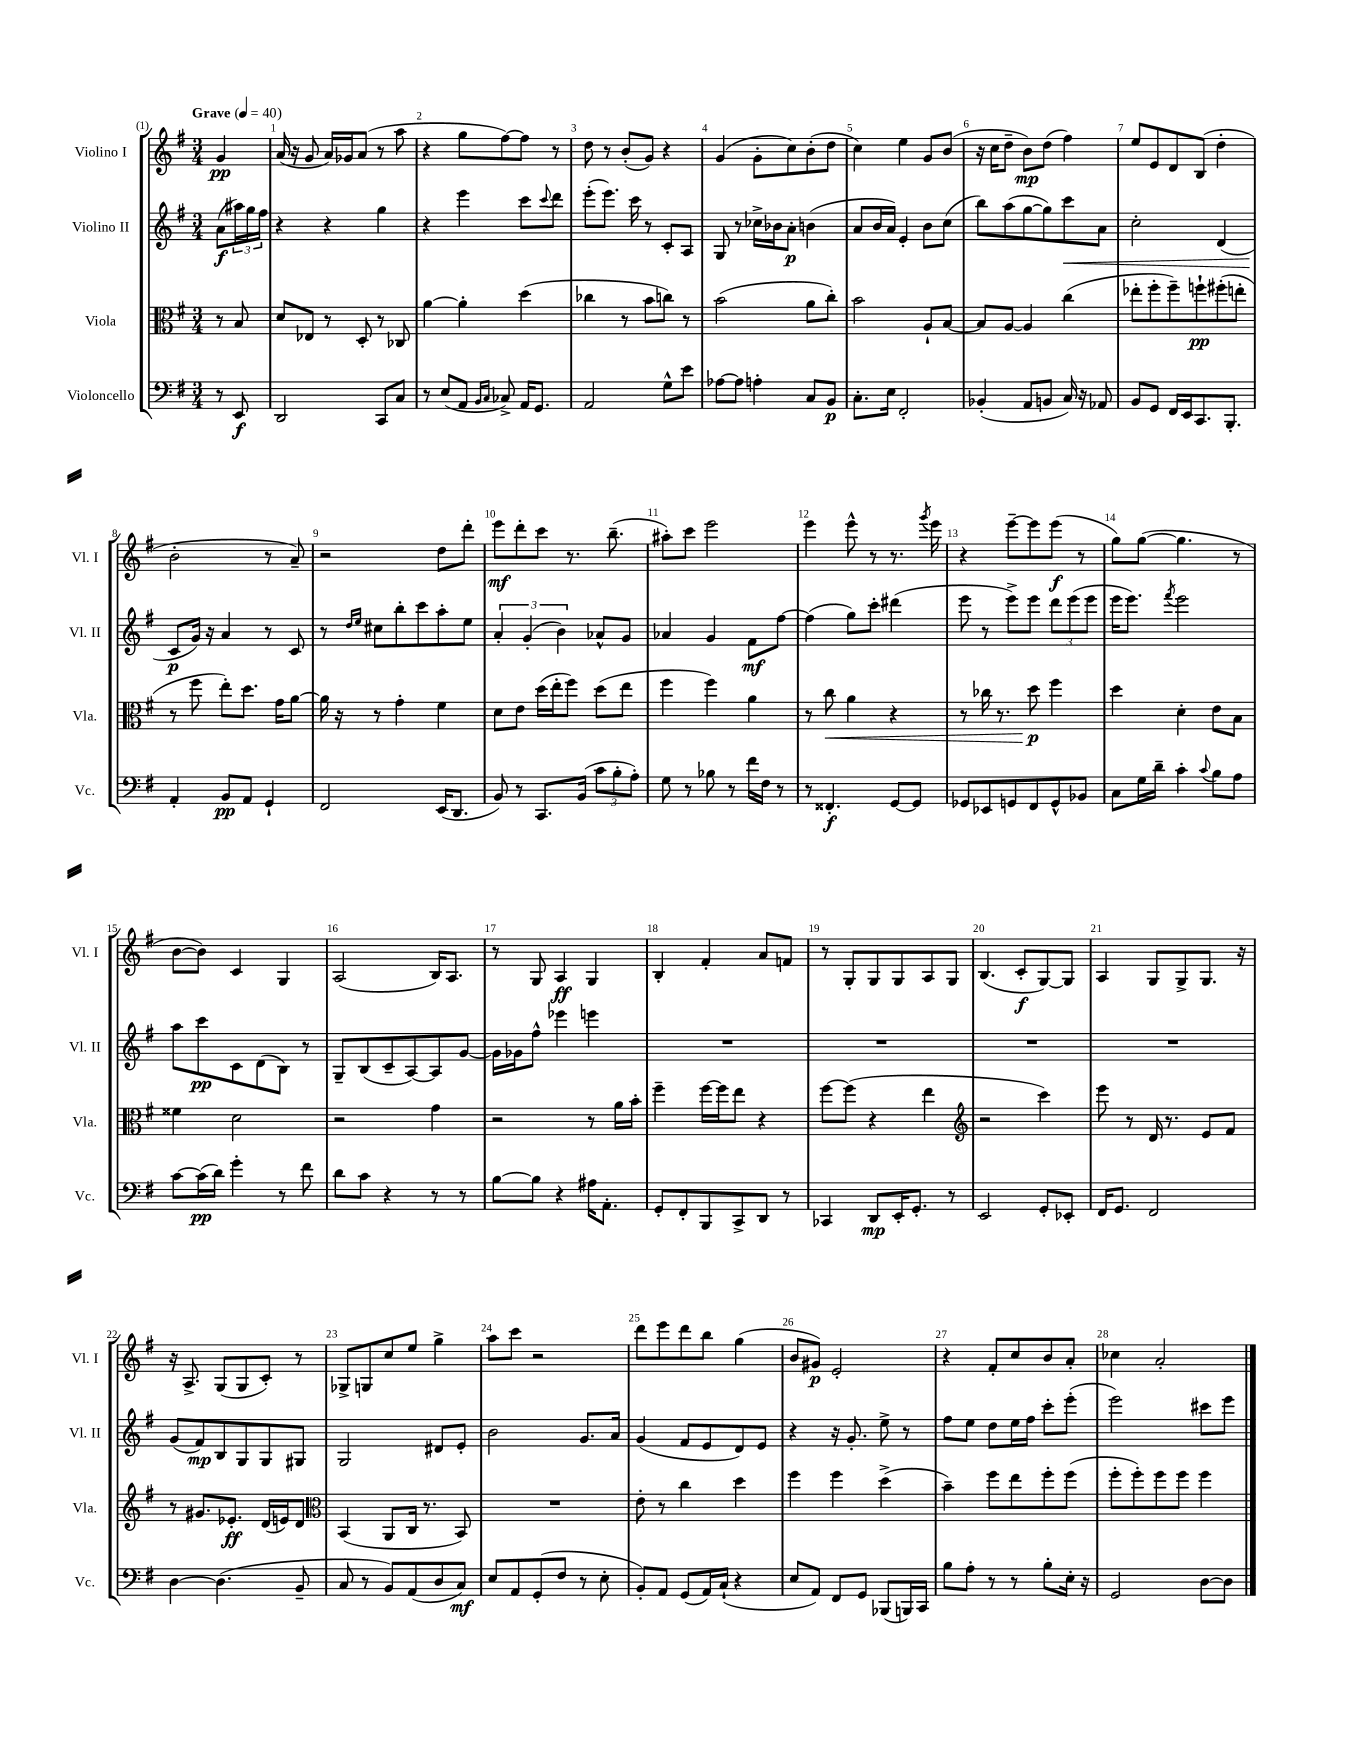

**kern	**kern	**kern	**kern
*staff4	*staff3	*staff2	*staff1
*clefF4	*clefC3	*clefG2	*clefG2
*k[f#]	*k[f#]	*k[f#]	*k[f#]
*M3/4	*M3/4	*M3/4	*M3/4
*MM40	*MM40	*MM40	*MM40
8r	8r	(8a\L	4g/
8EE/	8B/	24aa#\L)	.
.	.	24gg\	.
.	.	24ff#\JJ	.
=	=	=	=
2DD/	8d/L	4r	(16a/
.	.	.	16r
.	8E-/J	.	8g/
.	8r	4r	16a/LL)
.	.	.	16g-/J
.	8D'/	.	(8a/J
8CC/L	8r	4gg\	8r
8C/J	8C-/	.	8aa\
=	=	=	=
8r	[4a\	4r	4r
(8E/L	.	.	.
8AA/J	4a'\]	4eee\	8gg\L
16qqBB/LL	.	.	.
16qqC/JJ	.	.	.
8C-^/)	.	.	[8ff#\)
16AA/LK	(4dd\	8ccc\L	8ff#\]J
8.GG/J	.	.	.
.	.	8qqccc/	.
.	.	8ddd\J	8r
=	=	=	=
2AA/	4cc-\	(8eee'\L	8dd\
.	.	8.eee\J)	8r
.	8r	.	(8b'/L
.	.	16ccc\	.
.	8b\L	8r	8g/J)
8G^^\L	8cc\J)	8c'/L	4r
8e\J	8r	8A/J	.
=	=	=	=
[8A-\L	(2b\	8G/	(4g/
8A-\]J	.	8r	.
4A'\	.	16cc-^\LL	8g'\L
.	.	16b-\J	.
.	.	8a'\J	8cc\)
8C/L	8a\L	(4b\	(8b'\
8BB/J	8cc'\J)	.	8dd\J
=	=	=	=
8.C'\L	2b\	8a/L	4cc\)
.	.	16b/L	.
16E\Jk	.	16a/JJ)	.
2FF#'/	.	4e'/	4ee\
.	8A`/L	8b\L	8g/L
.	[8B/J	(8cc\J	(8b/J
=	=	=	=
(4BB-'/	8B/]L	8bb\L)	16r
.	.	.	16cc\LK
.	[8A/J	(8aa\	8dd~\J
8AA/L	4A/]	[8gg\	8b\L)
8BB/J	.	8gg\])	(8dd\J
16C/)	(4cc\	8ccc\	4ff#\)
16r	.	.	.
8AA-/	.	8a\J	.
=	=	=	=
8BB/L	8ee-'\L	2cc'\	8ee/L
8GG/J	8ff#'\	.	8e/
16FF#/LL	8ff#~\)	.	8d/
16EE/J	.	.	.
8.CC/	8ff`\	.	(8B/J
.	(8ff#'\	(4d/	4dd'\
8.BBB'/J	.	.	.
.	8ee'\J	.	.
=	=	=	=
4AA'/	8r	8c/L	2b'\
.	8ff#\	16g/Jk)	.
.	.	16r	.
8BB/L	8ee'\L)	4a/	.
8AA/J	8.dd\J	.	.
4GG`/	.	8r	8r
.	16g\LK	.	.
.	[8a\J	8c/	8a~/)
=	=	=	=
2FF#/	16a\]	8r	2r
.	16r	.	.
.	.	16qqdd/LL	.
.	.	16qqee/JJ	.
.	8r	8cc#\L	.
.	4g'\	8bb'\	.
.	.	8ccc\	.
(16EE/LK	4f#\	8aa'\	8dd\L
8.DD/J	.	.	.
.	.	8ee\J	8ddd'\J
=	=	=	=
8BB/)	8d\L	6a'/	8eee\L
8r	8e\J	.	8ddd'\
.	.	(6g'/	.
8.CC/L	(16dd\LL	.	8ccc\J
.	16ee'\J	.	.
.	.	6b\)	.
.	8ff#\J)	.	8.r
(16BB/Jk	.	.	.
12c\L	(8dd\L	8a-^^/L	.
.	.	.	(8.bb~\
12B'\	.	.	.
.	8ee\J	8g/J	.
12A'\J)	.	.	.
=	=	=	=
8G\	4ff#\	4a-/	8aa#'\L)
8r	.	.	8ccc\J
8B-\	4ff#\)	4g/	2eee\
8r	.	.	.
16f#\LL	4a\	8f#\L	.
16F#\JJ	.	.	.
8r	.	[8ff#\J	.
=	=	=	=
8r	8r	(4ff#\]	4eee\
4.FF##'/	8cc\	.	.
.	4a\	8gg\L)	8eee^^\
.	.	8ccc'\J	8r
[8GG/L	4r	(4ddd#\	8.r
8GG/]J	.	.	.
.	.	.	8qggg/
.	.	.	16eee\
=	=	=	=
8GG-/L	8r	8eee\	4r
8EE-/	16cc-\	8r	.
.	8.r	.	.
8GG/	.	8eee^\L)	[8eee~\L
8FF#/	8dd\	8eee\J	8eee\]
8GG^^/	4ff#\	12ddd\L	(8eee\J
.	.	(12eee\	.
8BB-/J	.	.	8r
.	.	12eee\J	.
=	=	=	=
8C\L	4dd\	16eee\LK	8gg\L)
.	.	8.eee\J)	.
16G\L	.	.	([8gg\J
16d~\JJ	.	.	.
.	.	8qfff#/	.
4c'\	4d'\	2eee\	4.gg\]
8qqc/	.	.	.
8B\L	8e\L	.	.
8A\J	8B\J	.	8r
=	=	=	=
[8c\L	4f##\	8aa\L	[8b\L
(16c\]L	.	8ccc\	8b\]J)
16d\JJ)	.	.	.
4g'\	2d\	8c\	4c/
.	.	(8d\	.
8r	.	8B\J)	4G/
8f#\	.	8r	.
=	=	=	=
8d\L	2r	8G~/L	(2A/
8c\J	.	(8B/	.
4r	.	8c~/	.
.	.	[8A/)	.
8r	4g\	8A/]	16B/LK)
.	.	.	8.A/J
8r	.	[8g/J	.
=	=	=	=
[8B\L	2r	16g\]LL	8r
.	.	16g-\J	.
8B\]J	.	8ff#^^\J	8G/
4r	.	4eee-\	4A/
16A#\LK	8r	4eee\	4G/
8.AA'\J	.	.	.
.	16a\LL	.	.
.	16b'\JJ	.	.
=	=	=	=
8GG'/L	4ff#~\	2.r	4B'/
8FF#'/	.	.	.
8BBB/	[16ff#\LL	.	4f#'/
.	16ff#\]J	.	.
8CC^/	8ee\J	.	.
8DD/J	4r	.	8a/L
8r	.	.	8f/J
=	=	=	=
4CC-/	[8ff#\L	2.r	8r
.	(8ff#\]J	.	8G'/L
8DD/L	4r	.	8G/
16EE'/K	.	.	8G/
8.GG'/J	.	.	.
.	4ee\	.	8A/
8r	.	.	8G/J
=	=	=	=
*	*clefG2	*	*
2EE/	2r	2.r	(4.B/
.	.	.	8c'/L
8GG'/L	4ccc\)	.	[8G/)
8EE-'/J	.	.	8G/]J
=	=	=	=
16FF#/LK	8eee\	2.r	4A/
8.GG/J	.	.	.
.	8r	.	.
2FF#/	16d/	.	8G/L
.	8.r	.	.
.	.	.	8G^/
.	8e/L	.	8.G/J
.	8f#/J	.	.
.	.	.	16r
=	=	=	=
[4D\	8r	(8g/L	16r
.	.	.	8.A^/
.	8.g#/L	8f#/)	.
(4.D\]	.	8B/	(8G/L
.	8.e-'/J	.	.
.	.	8G/	8G/
.	(16d/LL	8G/	8c'/J)
.	16e/J)	.	.
8BB~/	8d/J	8G#/J	8r
=	=	=	=
*	*clefC3	*	*
8C/	(4BB/	2G/	8G-^/L
8r	.	.	8G/
8BB/L)	8AA/L	.	8cc/
(8AA/	16C/Jk	.	8ee/J
.	8.r	.	.
8D/	.	8d#/L	4gg^\
8C/J)	8BB/)	8e'/J	.
=	=	=	=
8E/L	2.r	2b\	8aa\L
8AA/	.	.	8ccc\J
(8GG'/	.	.	2r
8F#/J	.	.	.
8r	.	8.g/L	.
8E'\	.	.	.
.	.	16a/Jk	.
=	=	=	=
8BB'/L)	8e'\	(4g/	8ddd\L
8AA/J	8r	.	8eee\
(8GG/L	4cc\	8f#/L	8ddd\
16AA/L)	.	8e/	8bb\J
(16C`/JJ	.	.	.
4r	4dd\	8d/)	(4gg\
.	.	8e/J	.
=	=	=	=
8E/L	4ff#\	4r	8b/L
8AA/J)	.	.	8g#/J)
8FF#/L	4ff#\	16r	2e'/
.	.	8.g'/	.
8GG/J	.	.	.
(8BBB-/L	(4dd^\	8ee^\	.
16BBB/L)	.	8r	.
16CC/JJ	.	.	.
=	=	=	=
8B\L	4b~\)	8ff#\L	4r
8A'\J	.	8ee\J	.
8r	8ff#\L	8dd\L	8f#'/L
8r	8ee\	16ee\L	8cc/
.	.	16ff#\JJ	.
8B'\L	8ff#'\	8ccc'\L	8b/
16E'\Jk	(8ff#\J	(8eee'\J	8a'/J
16r	.	.	.
=	=	=	=
2GG/	8ff#'\L	2eee\)	4cc-\
.	8ff#'\)	.	.
.	8ff#\	.	2a'/
.	8ff#\J	.	.
[8D\L	4ff#\	8ccc#\L	.
8D\]J	.	8eee\J	.
==	==	==	==
*-	*-	*-	*-
